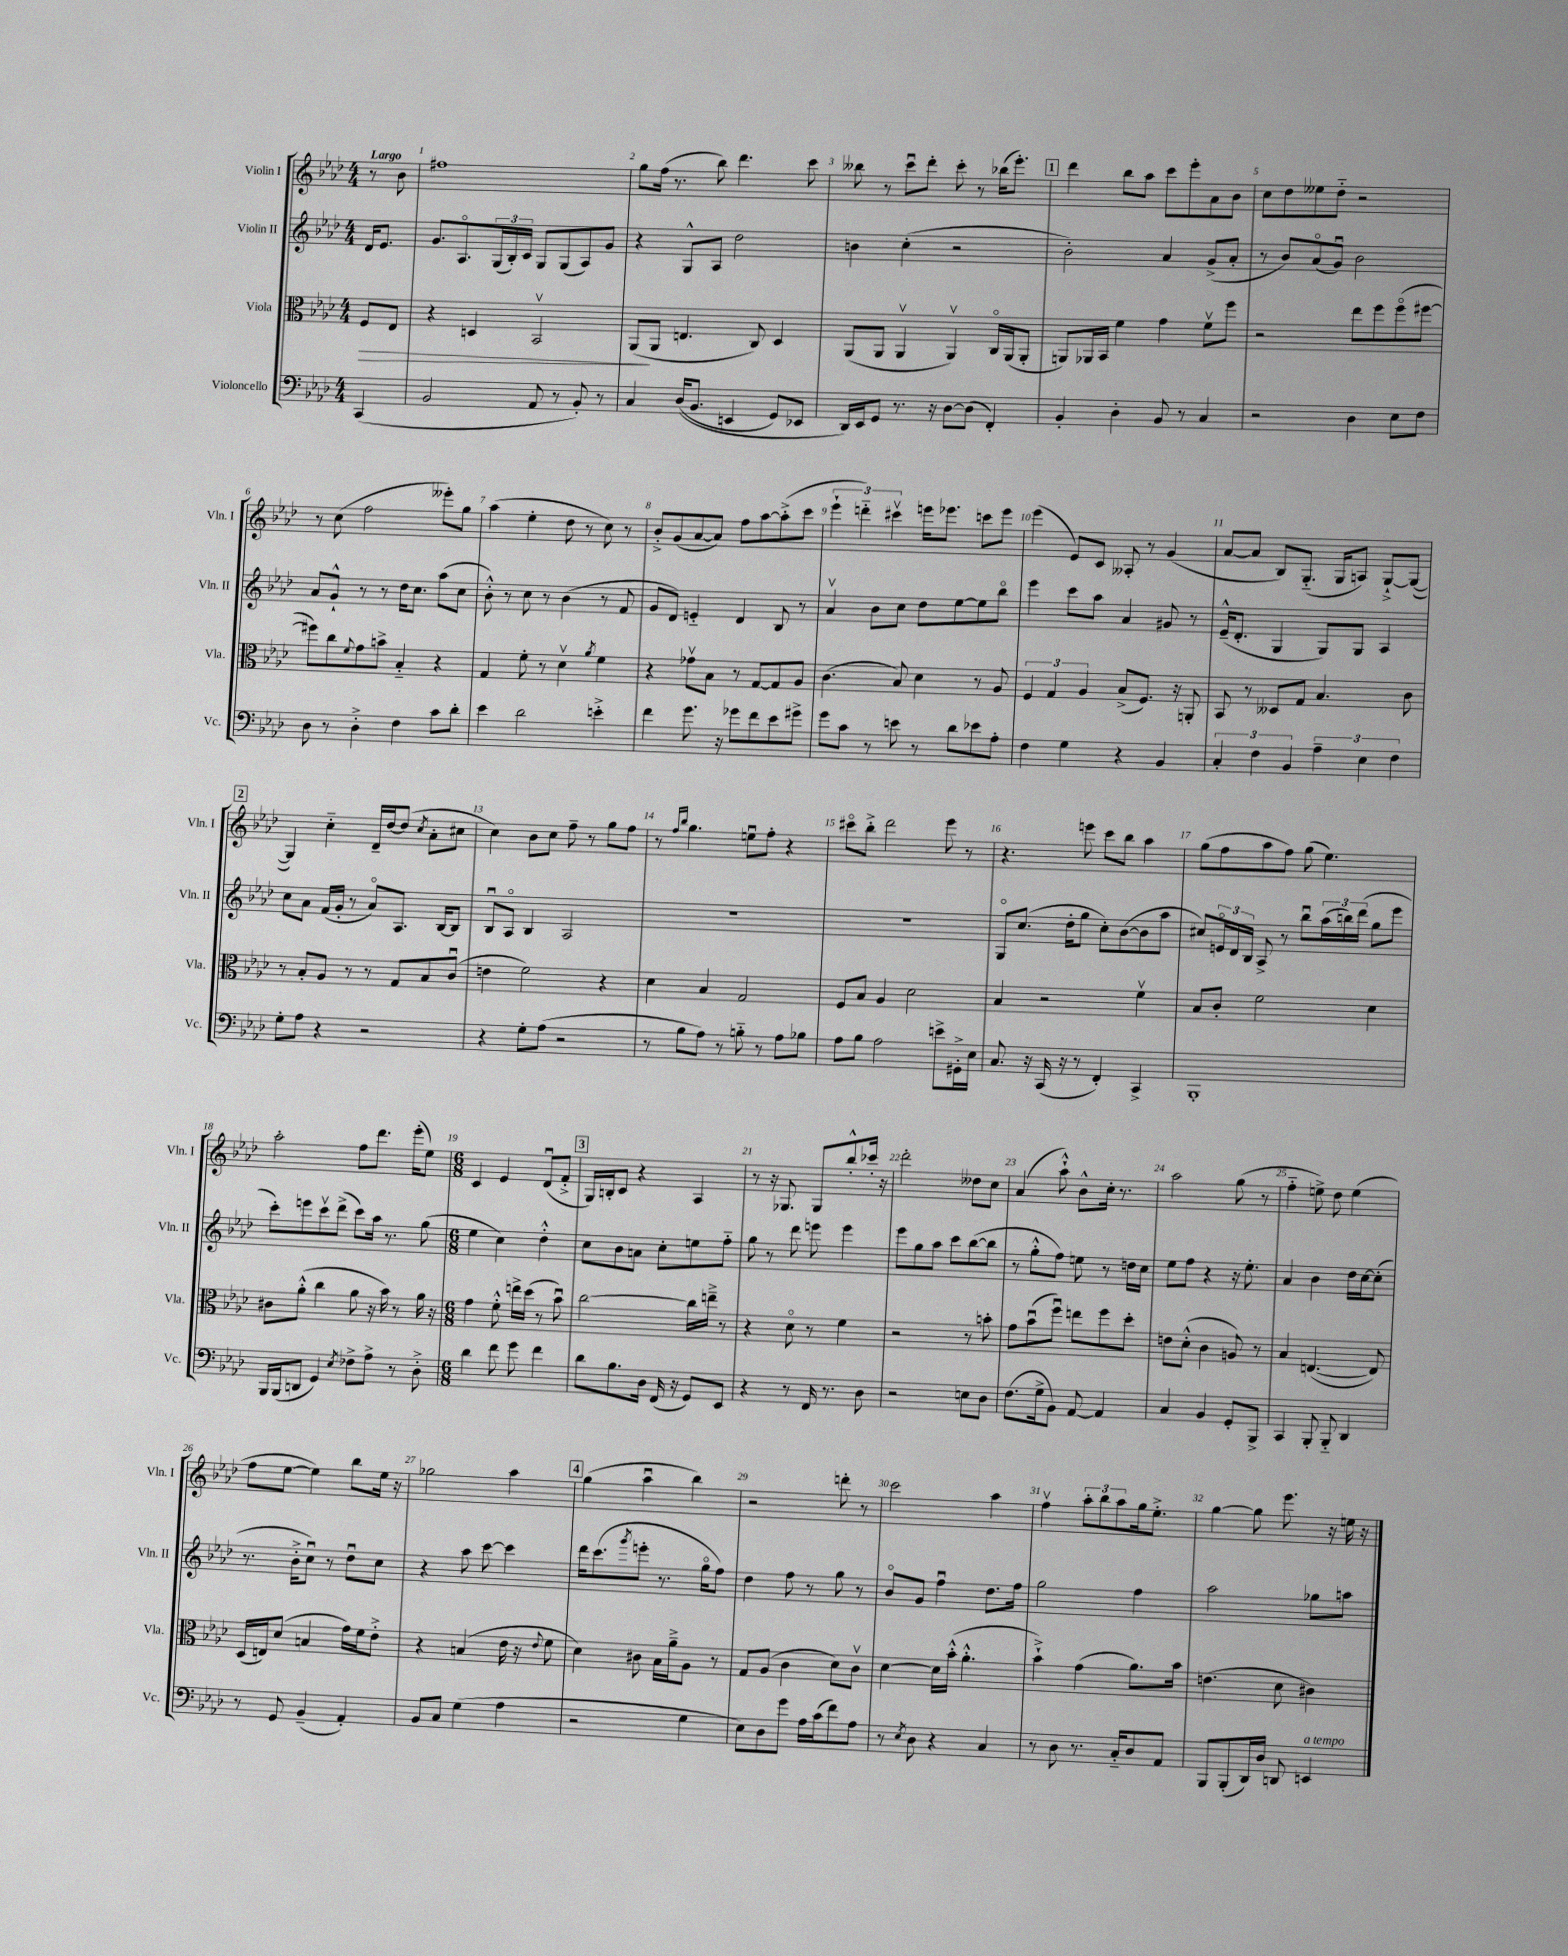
<<
\new StaffGroup <<
\new Staff = "s0" \with { instrumentName = "Violin I" shortInstrumentName = "Vln. I" } {
    \clef treble \key aes \major \numericTimeSignature \time 4/4 \partial 4 \tempo "Largo"
    r8 bes'8 |
    fis''1 |
    g''8 f''16( r8. bes''8) des'''4. c'''8 |
    beses''8 r8 c'''8\downbow des'''8-. c'''8-. r8 bes''16( ees'''8.-.) |
    \mark \markup { \box "1" } des'''4 bes''8 aes''8 c'''8 ees'''8-. aes'8 bes'8 |
    c''8 des''8 eeses''8 des''8-_ r2 |
    r8 c''8( f''2 eeses'''8-.) g''8 |
    aes''4( ees''4-. des''8 r8 c''8) r8 |
    bes'8-.-> g'8( aes'8~ aes'8) f''8 aes''8~ aes''8-.->( c'''8 |
    \tuplet 3/2 { ees'''4-! d'''4-_) cis'''4\upbow } e'''16 ees'''8. c'''8 ees'''8 |
    ees'''4( ees'8) c'8 aeses8-. r8 g'4( |
    aes'8~ aes'8 bes8) g8.-_( g16 a8) g8~-!-> g8~( |
    \mark \markup { \box "2" } g4) c''4-_ des'16-- des''16~ des''8( \acciaccatura { c''8 } aes'8-. cis''8 |
    c''4) bes'8 c''8 f''8-- r8 g''8 f''8 |
    r8 \grace { f''16 bes''16 } g''4. e''8\downbow f''8-. r4 |
    cis'''8\flageolet bes''8-.-> des'''2 ees'''8 r8 |
    r4. e'''8 c'''8 bes''8 aes''4 |
    g''8( f''8 aes''8 f''8) g''8( ees''4.) |
    aes''2-. f''8 des'''8. ees'''16-.( ees''8) |
    \numericTimeSignature \time 6/8 c'4 ees'4 des'8\downbow( f'8-.-> |
    \mark \markup { \box "3" } g16) b16-. c'8 r4 aes4 |
    r8 r16 ges8. ges8 bes''8-.-^ ces'''16-. r16 |
    des'''2-. deses''8 c''8 |
    aes'4( aes''8-!-^) bes'8-^ c''16-. r8. |
    aes''2 g''8( r8 |
    f''4-_ e''8->) des''8 e''4( |
    f''8 ees''8~ ees''4) bes''8 ees''16 r16 |
    ges''2 aes''4 |
    \mark \markup { \box "4" } g''4( aes''4\downbow bes''4) |
    r2 d'''8-. r8 |
    c'''2 aes''4 |
    f''4\upbow \tuplet 3/2 { aes''8-. bes''8 aes''8 } g''16 ees''8.-.-> |
    g''4~ g''8 ees'''8. r16 e''16 r16 \bar "|." |
}
\new Staff = "s1" \with { instrumentName = "Violin II" shortInstrumentName = "Vln. II" } {
    \clef treble \key aes \major \numericTimeSignature \time 4/4 \partial 4
    des'16 ees'8. |
    g'8. aes8.\flageolet \tuplet 3/2 { g16( bes16-.) c'16 } g8 g8( aes8) g'8 |
    r4 g8-^ aes8 des''2 |
    b'4 c''4-.( r2 |
    \mark \markup { \box "1" } bes'2-.) aes'4 g'8->( aes'8-. |
    r8 bes'8) aes'8\flageolet( g'8\downbow) bes'2 |
    aes'8 g'8-!-^ r8 r8 des''16 c''8. aes''8( c''8 |
    bes'8-.-^) r8 c''8 r8 bes'4( r8 f'8 |
    g'8 des'8) e'4-_ des'4 bes8 r8 |
    aes'4\upbow bes'8 c''8 des''8 ees''8~ ees''8 bes''8\flageolet |
    ees'''4 c'''8 aes''8 aes'4 gis'8 r8 |
    ees'16---^( des'8.-. g4 g8) g8 aes4 |
    \mark \markup { \box "2" } c''8 aes'8 f'16( g'16-. r8 aes'8\flageolet) aes8. bes16~ bes8 |
    bes8\downbow aes8\flageolet bes4 aes2 |
    R1 |
    R1 |
    g8\flageolet c''8.( des''16-. g''8 c''8-.) bes'8~( bes'8 aes''8 |
    cis''8) \tuplet 3/2 { e'16\flageolet des'16 bes16 } aes8-> r8 bes''8\downbow \tuplet 3/2 { aes''16( b''16) des'''16( } g''8 ees'''8 |
    c'''8-.) e'''8 c'''8\upbow des'''8->( c'''8) aes''16 r8. g''8( |
    \numericTimeSignature \time 6/8 ees''4 c''4) des''4-.-^ |
    \mark \markup { \box "3" } c''8 bes'8 a'8 c''8-. e''8 f''8-_ |
    g''8 r8 des'''8 e'''8 e'''4 |
    ees'''8 g''8 aes''8 c'''8 bes''8~( bes''8 |
    r8 g''8-.-^ f''8) e''8 r8 d''16 c''16 |
    ees''8 f''8 r4 r16 ees''8.-. |
    aes'4 bes'4 des''16 c''16~ c''8-.( |
    r8. bes'16-.-> c''8\downbow) r8 des''8\downbow c''8 |
    r4 aes''8 c'''8~ c'''4 |
    \mark \markup { \box "4" } des'''16 c'''8.( \acciaccatura { g'''8 } e'''8-. r8. g''16\flageolet f''8) |
    des''4 f''8 r8 g''8 r8 |
    bes'8\flageolet g'8 f''4\downbow des''8. f''16 |
    g''2 f''4 |
    aes''2 ges''8 a''8 \bar "|." |
}
\new Staff = "s2" \with { instrumentName = "Viola" shortInstrumentName = "Vla." } {
    \clef alto \key aes \major \numericTimeSignature \time 4/4 \partial 4
    f8\> ees8 |
    r4 d4 bes,2\upbow |
    aes,8\!( aes,8 e4. c8) des4 |
    aes,8( aes,8 aes,4\upbow aes,4\upbow) c16\flageolet aes,16( aes,8-. |
    \mark \markup { \box "1" } a,8) aes,16 bes,16 f'4 g'4 f'8\upbow f''8 |
    r2 ees''8 f''8 f''8\flageolet( fis''8~ |
    fis''8) c''8 \appoggiatura { f'8 } g'8 b'8-> bes4-_ r4 |
    g4 f'8-. r8 des'4\upbow \acciaccatura { aes'8 } f'4 |
    r4 ges'8\upbow bes8 r8 g8~ g8 aes8 |
    c'4.( bes8) des'4 r8 aes8 |
    \tuplet 3/2 { f4 g4 aes4 } bes8->( f8.) r16 a,8-. |
    bes,8 r8 deses8 g8 bes4. c'8 |
    \mark \markup { \box "2" } r8 bes8-. aes8 r8 r8 g8 bes8 c'8\downbow( |
    e'4 f'2) r4 |
    des'4 bes4 g2 |
    f8 bes8 aes4 des'2 |
    bes4 r2 f'4\upbow |
    bes8 c'8-. f'2 des'4 |
    cis'8 aes'8-.-^( c''4 aes'8 r16 bes'16) r8 aes'16 r16 |
    \numericTimeSignature \time 6/8 g'4 f'8-.-^ e''16-> des''16( r8 bes'8\downbow) |
    \mark \markup { \box "3" } c''2~ c''16 e''16---> r8 |
    r4 des'8\flageolet r8 f'4 |
    r2 r8 b'8-. |
    g'8 bes'8\downbow( f''8\downbow) e''8 f''8 des''8-. |
    e'8 des'8-.-^( c'4 a8) r8 |
    bes4 e4.~( e8) |
    des16( e16) des'8( b4 g'16) f'16 ees'8-.-> |
    r4 b4( ees'16 r16 \appoggiatura { ees'8 } f'8 |
    \mark \markup { \box "4" } des'4) cis'8 bes16 aes'16---> aes8 r8 |
    g8 aes8( c'4 des'8) c'8\upbow |
    des'4~ des'16 bes'16-.-^( aes'4.-.-^ |
    bes'4-!->) g'4( aes'8.) bes'16 |
    e'4.( des'8 cis'4) \bar "|." |
}
\new Staff = "s3" \with { instrumentName = "Violoncello" shortInstrumentName = "Vc." } {
    \clef bass \key aes \major \numericTimeSignature \time 4/4 \partial 4
    c,4( |
    bes,2 aes,8 r8 bes,8-.) r8 |
    c4 des16(\( bes,8. e,4 g,8) ees,8 |
    des,16\) ees,16 g,8 r8. r16 des8~ des8( f,4-.) |
    \mark \markup { \box "1" } bes,4-. des4-. bes,8 r8 c4 |
    r2 des4 ees8 f8 |
    des8 r8 des4-.-> f4 c'8 des'8-. |
    ees'4 des'2 e'4-.-> |
    f'4 g'8. r16 ges'8 f'8 ees'8 gis'8-> |
    g'8 c'8 r8 e'8 r8 des'8 ees'8 aes8-. |
    f4 g4 r4 bes,4 |
    \tuplet 3/2 { c4-. f4 bes,4 } \tuplet 3/2 { aes4-- ees4 f4 } |
    \mark \markup { \box "2" } g8-. aes8 r4 r2 |
    r4 g8-. aes8( r2 |
    r8 bes8 aes8) r8 b8-_ r8 aes8 bes8 |
    aes8 bes8 aes2 e'8-> gis,16-.-> ees16 |
    c8. r16 c,16( r16 r8 f,4-.) c,4-> |
    bes,,1-. |
    bes,,16 bes,,16( d,8 g,4) \acciaccatura { ees8 } fes8-> aes8-> r8 des8-.-> |
    \numericTimeSignature \time 6/8 des'4 f'8 g'8 f'4 |
    \mark \markup { \box "3" } des'8 bes8. des16 f,16( r16 g,8) ees,8 |
    r4 r8 f,16 r8. des8 |
    r2 e8 des8 |
    f8.( g16-> bes,8) aes,8~ aes,4 |
    c4 bes,4 g,8-. bes,,8-> |
    c,4 bes,,8-. bes,,8-_ des,4 |
    r8 g,8 bes,4--( aes,4-.) |
    bes,8 c8 g4( aes4 |
    \mark \markup { \box "4" } r2 g4 |
    ees8) des8 g'8 aes16 c'16( f'8) aes8 |
    r8 \acciaccatura { ees8 } des8 r4 c4 |
    r8 des8 r8. c16-_ des8 aes,8 |
    bes,,8 bes,,8-.( des,16) des16 d,8 e,4^\markup { \italic "a tempo" } \bar "|." |
}
>>
>>
\layout { \context { \Score \override BarNumber.break-visibility = ##(#f #t #t) barNumberVisibility = #all-bar-numbers-visible } }
